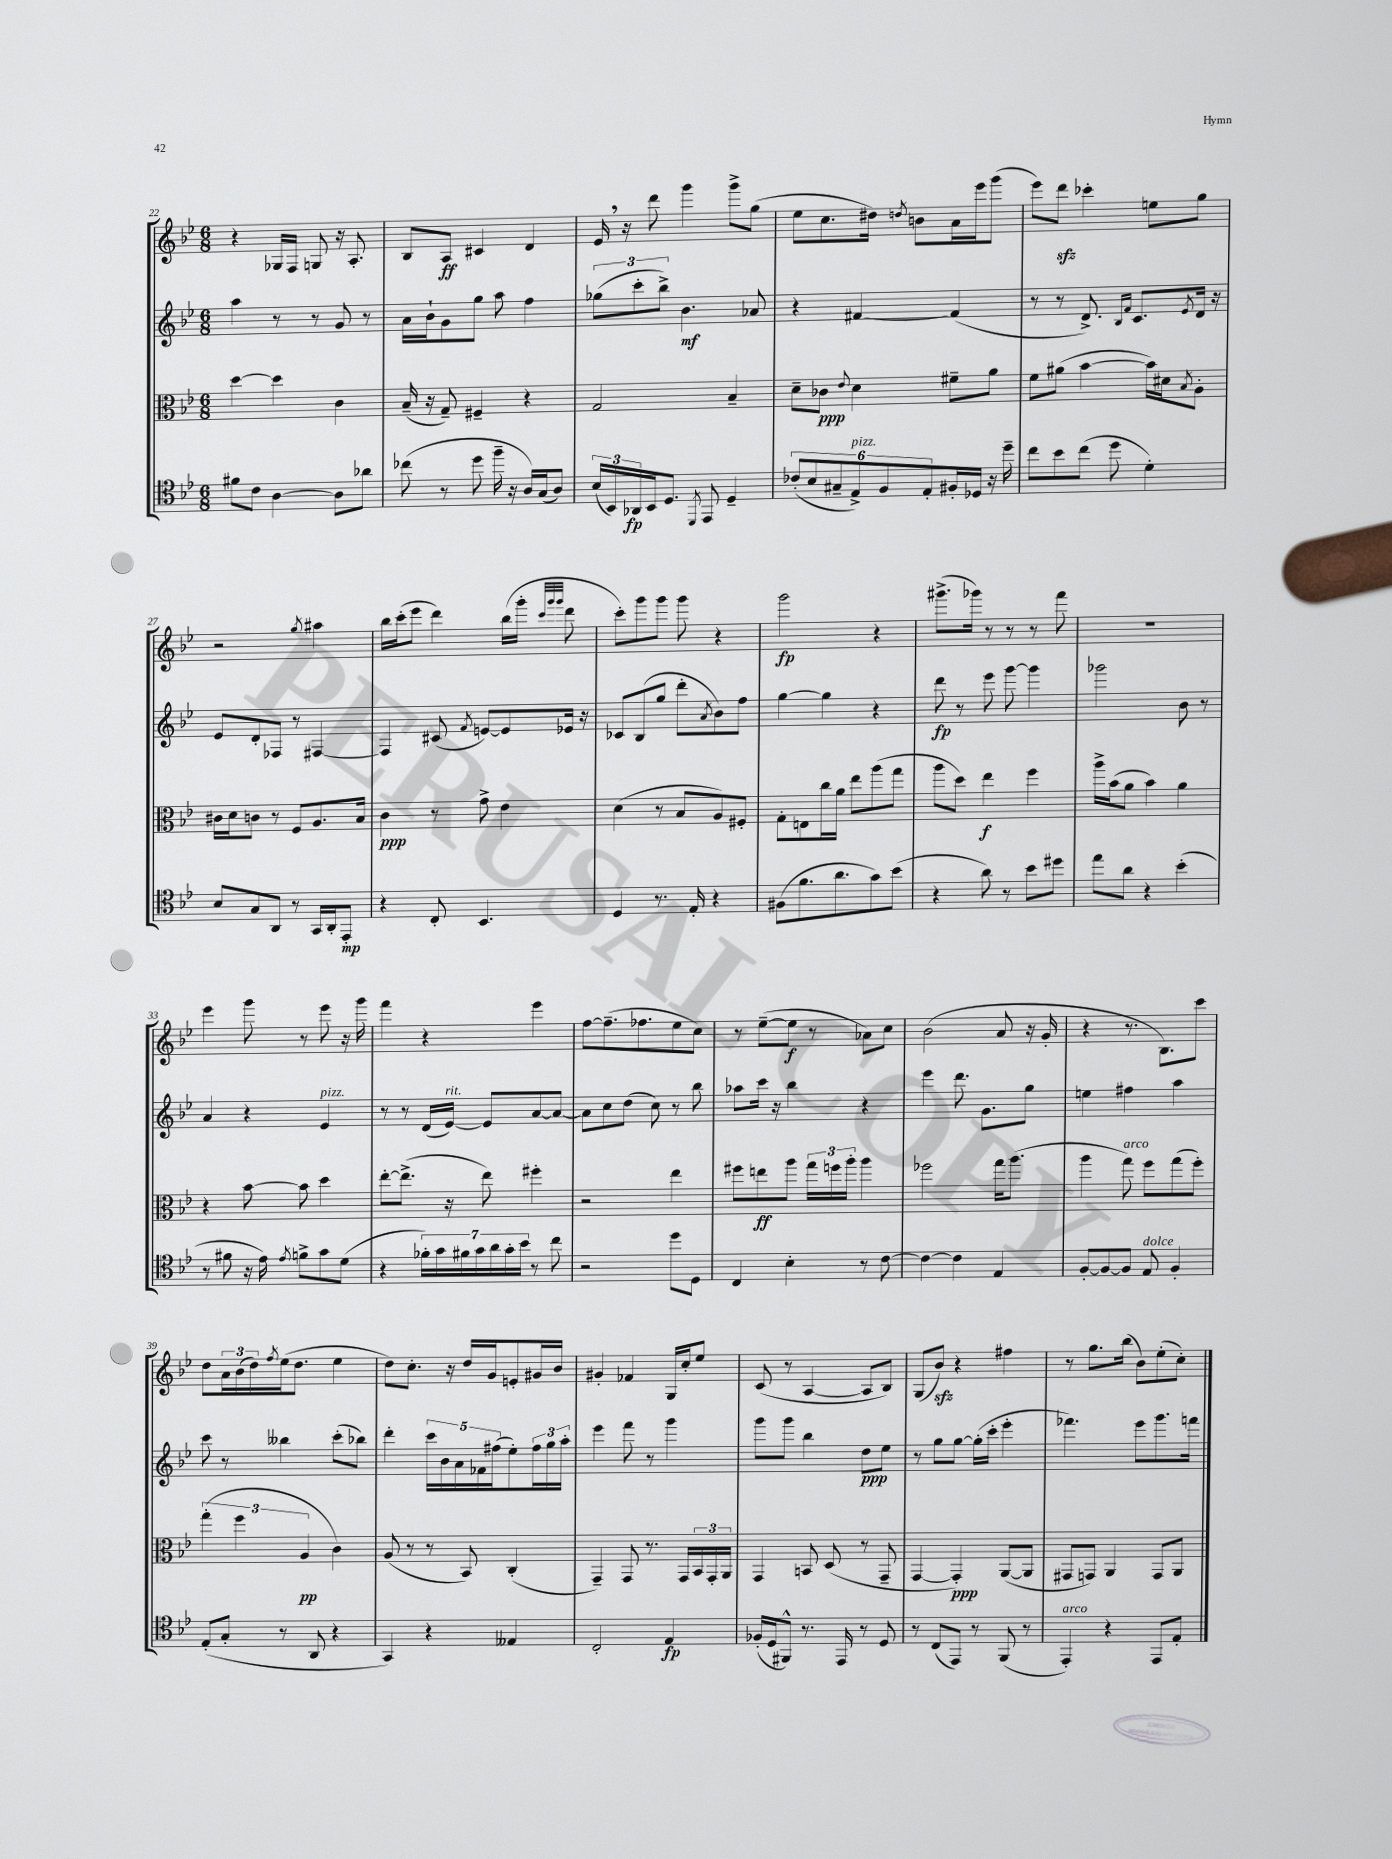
<<
\new StaffGroup <<
\new Staff = "s0" {
    \clef treble \key bes \major \numericTimeSignature \time 6/8
    r4 ges16 f16 g8 r16 a8.-. |
    bes8 a8\ff cis'4 d'4 |
    ees'16 \breathe r16 d'''8 g'''4 g'''8-> g''8( |
    ees''8 c''8. dis''16) \acciaccatura { d''8 } b'8 a'16 ees'''16 g'''8( |
    ees'''8) d'''8\sfz ces'''4-. e''8 g''8 |
    r2 \acciaccatura { g''8 } ais''4 |
    bes''16 c'''16-.( ees'''8 d'''4) bes''16( g'''16-. \grace { c'''32 g'''32 g'''32 } d'''8 |
    c'''8-.) g'''8 g'''8 g'''8 r4 |
    g'''2\fp r4 |
    gis'''8.->( ges'''16) r8 r8 r8 f'''8 |
    R2. |
    ees'''4 g'''8 r8 ees'''8 r16 g'''16 |
    f'''4 r4 ees'''4 |
    f''8~ f''8.--( fes''8. ees''8 c''8) |
    r8 ees''8~--( ees''8\f r8 aes'8) c''8 |
    bes'2( a'8 r16 g'16-. |
    r4 r8. bes8.) c'''8 |
    d''8 \tuplet 3/2 { a'16 bes'16( d''16) } \acciaccatura { f''8 } ees''16( d''8. ees''4 |
    d''8) c''8.-. r16 d''16 g'16 e'8-. gis'16 bes'16 |
    gis'4-. fes'4 g16 c''16-. ees''8 |
    c'8( r8 a4~ a8 bes8) |
    g8( bes'8\sfz) r4 fis''4 |
    r8 g''8. bes''16( bes'8) ees''8-.( c''8-.) \bar "|." |
}
\new Staff = "s1" {
    \clef treble \key bes \major \numericTimeSignature \time 6/8
    a''4 r8 r8 g'8 r8 |
    a'16 bes'16-! g'8 g''8 a''8 f''4 |
    \tuplet 3/2 { ges''8( c'''8-. bes''8->) } bes'4.\mf aes'8 |
    r4 fis'4~ fis'4( |
    r8 r8 d'8.->) \grace { bes16 f'16 } c'8. \acciaccatura { ees'8 } d'16 r16 |
    ees'8 d'8-. fes8 r8 fis4~ |
    fis4 cis'8( \acciaccatura { f'8 } e'8~) e'8 ees'16 r16 |
    ces'8 bes8( g''8 d'''8-. \acciaccatura { a'8 } bes'8) f''8 |
    g''4~ g''4 r4 |
    d'''8\fp r8 ees'''8 g'''8~ g'''4 |
    ges'''2 bes'8 r8 |
    a'4 r4 ees'4^\markup { \italic "pizz." } |
    r8 r8 d'16( ees'16~^\markup { \italic "rit." }) ees'8 a'8~ a'8~ |
    a'8 c''8 d''8( c''8) r8 bes''8 |
    aes''8 c'''16 r16 bes''4 r4 |
    ees'''4 d'''8. g'8. g''8 |
    e''4 fis''4 a''4 |
    c'''8 r8 beses''4 c'''8-.( bes''8) |
    d'''4-. \tuplet 5/4 { c'''16 bes'16 a'16 fes'16 fis''16( } ees''8-.) \tuplet 3/2 { fis''16 g''16 a''16-. } |
    ees'''4 f'''8 r8 g'''4 |
    g'''8 g'''8 bes''4 d''8\ppp ees''8 |
    r8 g''8 g''8~ g''16-.( c'''16-. ees'''4-. |
    fes'''4.) ees'''8 g'''8. f'''16 \bar "|." |
}
\new Staff = "s2" {
    \clef alto \key bes \major \numericTimeSignature \time 6/8
    d''4~ d''4 c'4 |
    bes16--( r16 g8--) fis4-- r4 |
    g2 bes4-- |
    d'8-- ces'8\ppp \appoggiatura { ees'8 } d'4 fis'8-- a'8 |
    f'8 ais'8( bes'4~ bes'16) dis'16 \acciaccatura { bes8 } a8-. |
    cis'16 d'16 c'8 r8 f8 a8. bes16 |
    c'4\ppp r8 g'8-> ees'4 |
    d'4( r8 bes8 a8) fis8-. |
    g8-. e8 c''16 a'16 ees''8 a''8( g''8 |
    a''8 d''8) ees''4\f f''4 |
    a''16-> bes'16( a'8 bes'4) a'4 |
    r4 bes'8~ bes'8 d''4 |
    ees''8~-. ees''8.->( r16 ees''8) fis''4-. |
    r2 ees''4 |
    fis''8 e''8\ff a''8 \tuplet 3/2 { g''16 f''16 a''16-. } a''4 |
    fes''2 g''16 a''8.( |
    a''4 g''8^\markup { \italic "arco" }) f''8 g''8( f''8-.) |
    \tuplet 3/2 { g''4-.( f''4 a4\pp } c'4) |
    a8( r8 r8 bes,8) c4-.( |
    g,4--) g,8 r8. g,16 \tuplet 3/2 { bes,16 g,16-. a,16 } |
    g,4 b,8 d8( r8 g,8-- |
    g,4~ g,4-.\ppp) a,8~( a,8 |
    gis,8 g,8) a,4 g,8 a,8 \bar "|." |
}
\new Staff = "s3" {
    \clef tenor \key bes \major \numericTimeSignature \time 6/8
    fis'8 c'8 a4~ a8 aes'8 |
    ces''8( r8 d''8 f''16-- r16 a16) g16( a8) |
    \tuplet 3/2 { bes16( bes,16) aes,16\fp } bes,16 d8. \acciaccatura { d,8 } ees,8 d4-- |
    \tuplet 6/4 { ces'8-.( bes8 gis8-- ees8->^\markup { \italic "pizz." }) f8 ees8-. } fis16-. des16 r16 d''16-- |
    c''8 bes'8 c''8( d''8 d'4-.) |
    bes8 g8 a,8 r8 g,16 a,16-. ees,8-.\mp |
    r4 c8-. bes,4. |
    d4 r8. ees16-. r4 |
    fis8( f'8. a'8. g'8) bes'8( |
    r4 a'8) r8 bes'8 dis''8 |
    ees''8 a'8 r4 bes'4-.( |
    r8 fis'8 r16 ees'16) \acciaccatura { ees'8 } f'8-> g'8 d'8( |
    r4 \tuplet 7/4 { fes'16-.) g'16 fis'16 g'16 a'16 g'16-. bes'16 } r8 c''8 |
    r2 d''8 d8 |
    c4 bes4-. r8 c'8~ |
    c'4~ c'4 ees4 |
    f8~-. f8~ f8 ees8^\markup { \italic "dolce" } f4-. |
    ees8-.( g8-. r8 a,8 r4 |
    g,4) r4 eeses4 |
    c2-. ees4\fp |
    fes16-.( d16 fis,8-^) r8. ees,16 r8 d8 |
    r8 c8( ees,8) r8 f,8( r8 |
    ees,4-.^\markup { \italic "arco" }) r4 ees,8 ees8-. \bar "|." |
}
>>
>>
\layout { \context { \Score currentBarNumber = #22 } }
